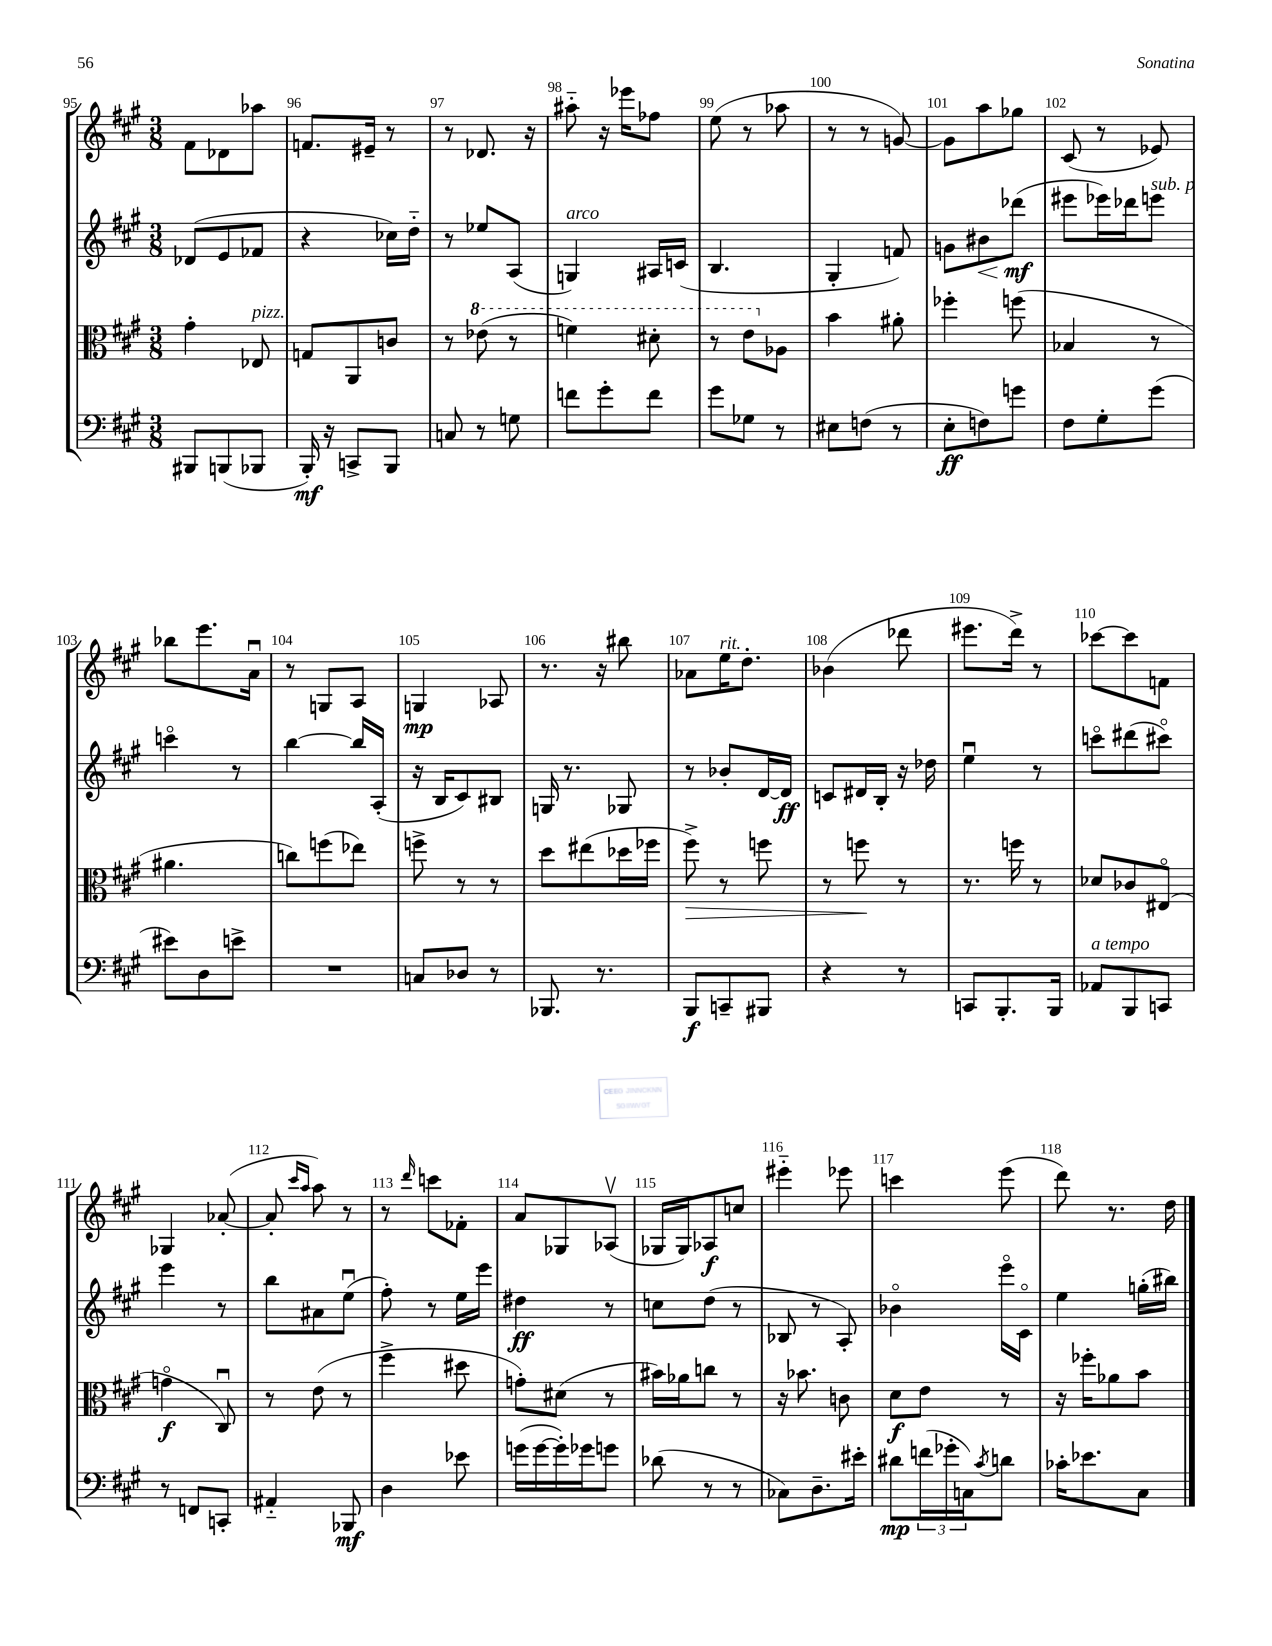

**kern	**kern	**kern	**kern
*staff4	*staff3	*staff2	*staff1
*clefF4	*clefC3	*clefG2	*clefG2
*k[f#c#g#]	*k[f#c#g#]	*k[f#c#g#]	*k[f#c#g#]
*M3/8	*M3/8	*M3/8	*M3/8
8BBB#/L	4g#'\	(8d-/L	8f#\L
(8BBB/	.	8e/	8d-\
8BBB-/J	8E-/	8f-/J	8aa-\J
=	=	=	=
16BBB'/)	8G/L	4r	8.f/L
16r	.	.	.
8CC^/L	8AA/	.	.
.	.	.	16e#~/Jk
8BBB/J	8c/J	16cc-\LL)	8r
.	.	16dd'~\JJ	.
=	=	=	=
8C/	8r	8r	8r
8r	(8ee-\	8ee-/L	8.d-/
8G\	8r	(8A/J	.
.	.	.	16r
=	=	=	=
8f\L	4ff\)	4G/)	8aa#'~\
8g#'\	.	.	16r
.	.	.	16eee-\LK
8f\J	8dd#'\	16A#/LL	8ff-\J
.	.	(16c/JJ	.
=	=	=	=
8g#\L	8r	4.B/	(8ee\
8G-\J	8ee\L	.	8r
8r	8A-\J	.	8aa-\
=	=	=	=
8E#\L	4b\	4G#'/	8r
(8F\J	.	.	8r
8r	8a#'\	8f/)	[8g/)
=	=	=	=
8E'\L	4ff-'\	8g\L	8g\]L
8F\)	.	8b#\	8aa\
8g\J	(8ff\	(8ddd-\J	8gg-\J
=	=	=	=
8F#\L	4B-/	8eee#\L	(8c#/
8G#'\	.	16eee-\L)	8r
.	.	16ddd-\J	.
(8g#\J	8r	8eee\J	8e-/)
=	=	=	=
8e#\L)	4.a#\	4ccco\	8bb-\L
8D\	.	.	8.eee\
8e^\J	.	8r	.
.	.	.	16au\Jk
=	=	=	=
4.r	8cc\L)	[4bb\	8r
.	(8ff\	.	8G/L
.	8ee-\J)	16bb/]LL	8A/J
.	.	(16A'/JJ	.
=	=	=	=
8C/L	8ff^\	16r	4G/
.	.	16B/LK	.
8D-/J	8r	8c#/)	.
8r	8r	8B#/J	8A-/
=	=	=	=
8.BBB-/	8dd\L	16G/	8.r
.	.	8.r	.
.	(8ee#\	.	.
8.r	.	.	16r
.	16dd-\L	8G-/	8bb#\
.	16ff-\JJ	.	.
=	=	=	=
8BBB/L	8ff#^\)	8r	8a-\L
8CC~/	8r	8b-'/L	16ee\K
.	.	.	8.dd'\J
8BBB#/J	8ff\	[16d/L	.
.	.	16d/]JJ	.
=	=	=	=
4r	8r	8c/L	(4b-\
.	8ff\	16d#/L	.
.	.	16B'/JJ	.
8r	8r	16r	8ddd-\
.	.	16dd-\	.
=	=	=	=
8CC/L	8.r	4eeu\	8.eee#\L
8.BBB'/	.	.	.
.	16ff\	.	16ddd^\Jk)
.	8r	8r	8r
16BBB/Jk	.	.	.
=	=	=	=
8AA-/L	8d-/L	8ccco\L	[8ccc-\L
8BBB/	8c-/	(8ddd#\	8ccc-\]
8CC/J	(8E#o/J	8ccc#o\J)	8f\J
=	=	=	=
8r	4go\	4eee\	4G-/
8FF/L	.	.	.
8CC'/J	8C#u/)	8r	([8a-'/
=	=	=	=
4AA#'~/	8r	8bb\L	8a-'/]
.	.	.	16qqccc#/LL
.	.	.	16qqaa/JJ
.	(8e\	8a#\	8aa\)
8BBB-/	8r	(8eeu\J	8r
=	=	=	=
4D\	4ff#^\	8ff#'\)	8r
.	.	.	16qqddd/
.	.	8r	8ccc\L
8e-\	8dd#\	16ee\LL	8f-'\J
.	.	16eee\JJ	.
=	=	=	=
(16g\LL	8g'\L)	4dd#\	8a/L
[16g\	.	.	.
16g'\])	(8d#\J	.	8G-/
16g-\J	.	.	.
8g\J	8r	8r	(8A-v/J
=	=	=	=
(8d-\	16b#\LL)	8cc\L	16G-/LL
.	16a-\J	.	16G-/J)
8r	8cc\J	(8dd\J	8A-/
8r	8r	8r	8cc/J
=	=	=	=
8C-\L)	16r	8B-/	4eee#'~\
.	8.b-\	.	.
8.D~\	.	8r	.
.	8c\	8A'/)	8eee-\
16e#'\Jk	.	.	.
=	=	=	=
8d#\L	8d\L	4b-o\	4ccc\
(24f\L	8e\J	.	.
24g-'\	.	.	.
24C\J)	.	.	.
8qc#/	.	.	.
8d\J	8r	16eeeo\LL	(8eee\
.	.	16c#o\JJ	.
=	=	=	=
16c-'\LK	16r	4ee\	8ddd\)
8.e-\	16ff-'\LK	.	.
.	8a-\	.	8.r
8C#\J	8b\J	(16gg'\LL	.
.	.	16bb#\JJ)	16dd\
==	==	==	==
*-	*-	*-	*-
